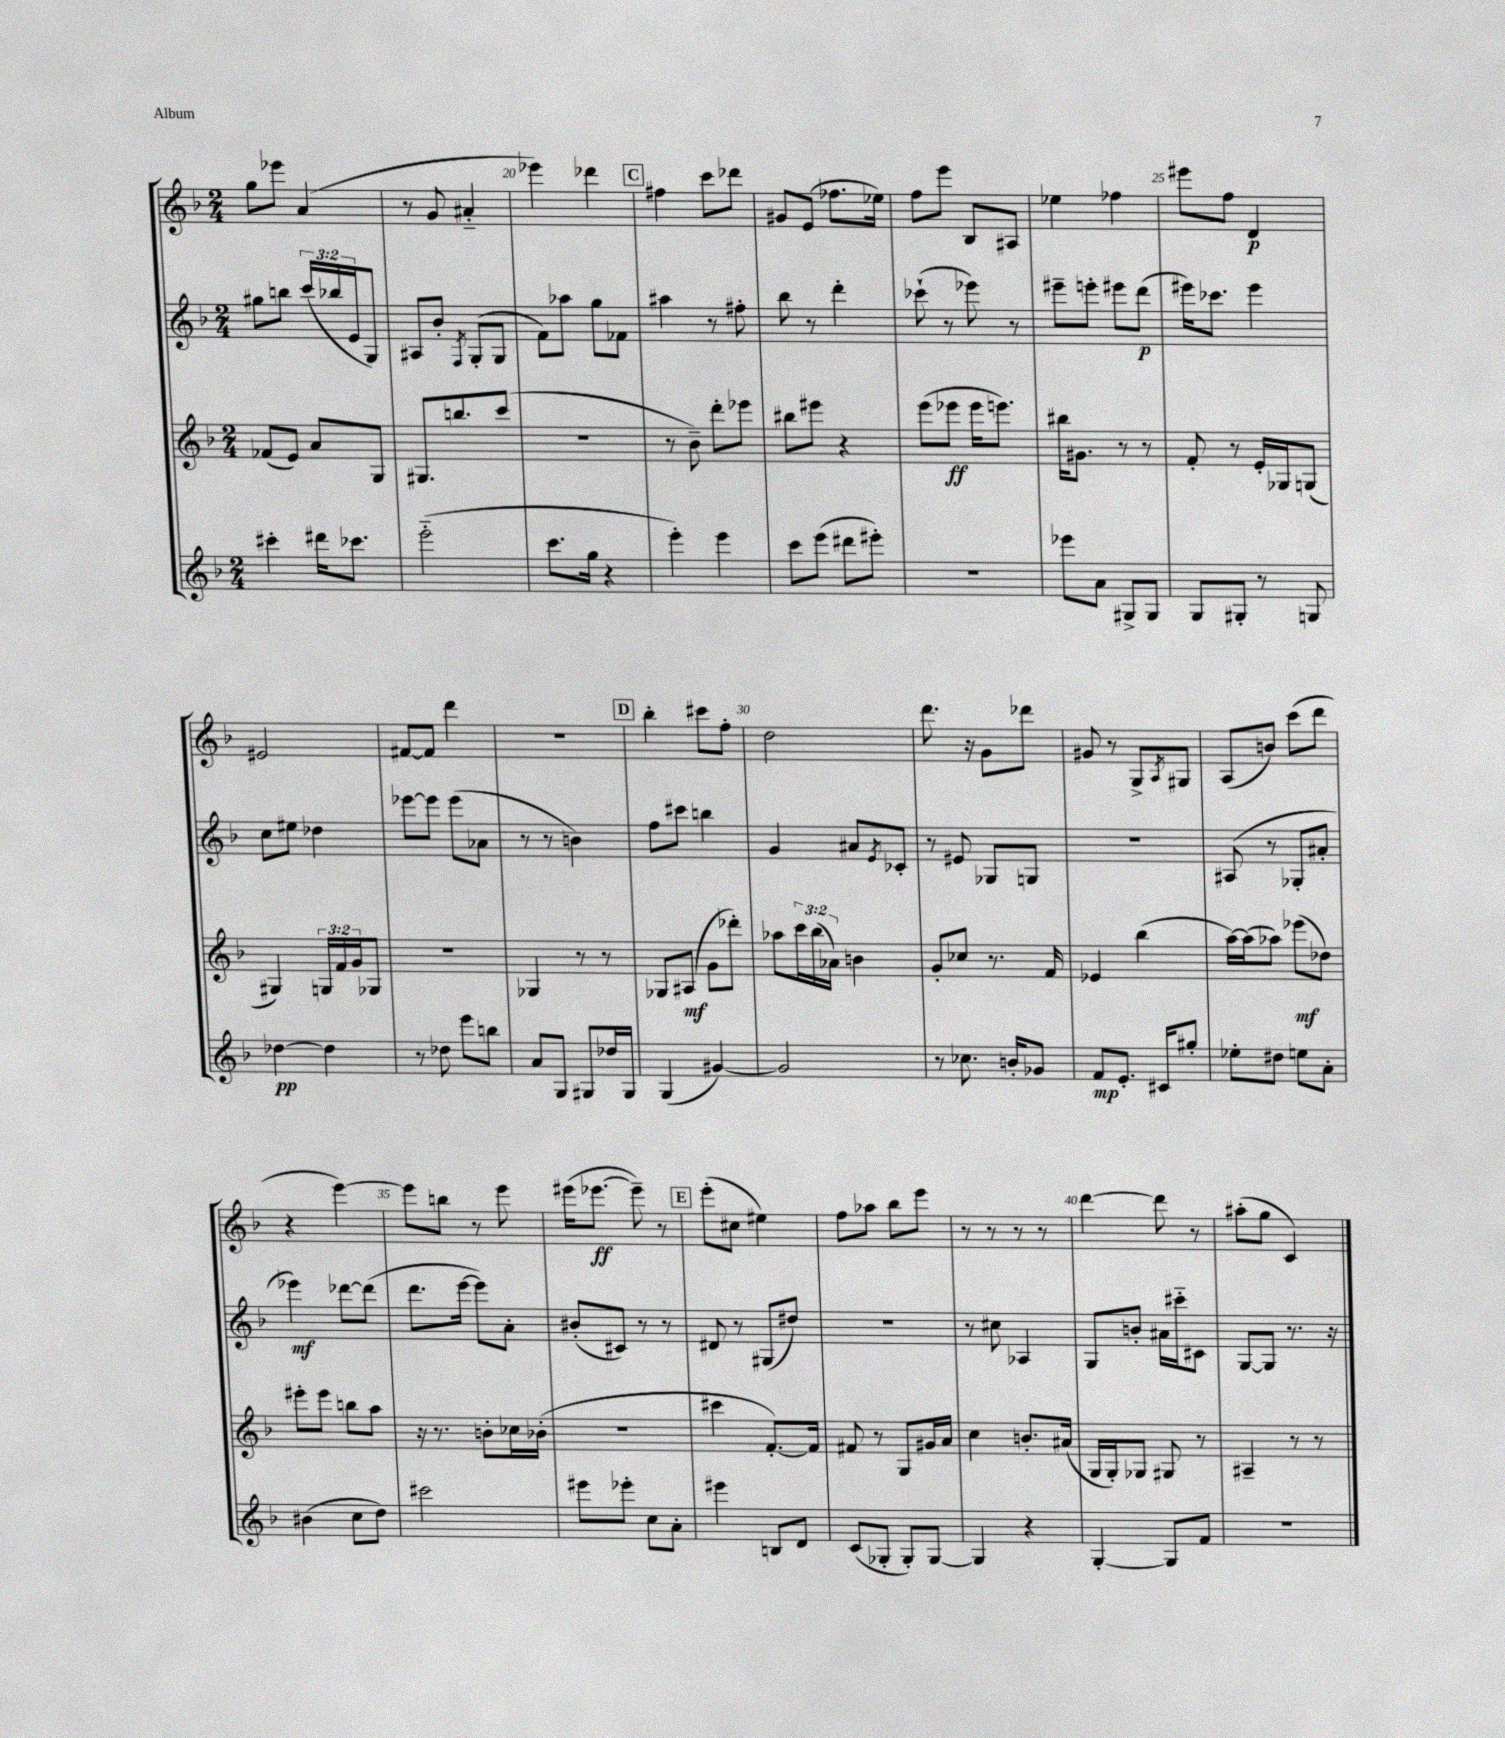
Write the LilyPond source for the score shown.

<<
\new StaffGroup <<
\new Staff = "s0" {
    \clef treble \key f \major \numericTimeSignature \time 2/4
    g''8 ees'''8 a'4( |
    r8 g'8 ais'4-_ |
    ees'''4) des'''4 |
    \mark \markup { \box "C" } fis''4 c'''8 des'''8 |
    gis'8 e'8( fes''8. ees''16) |
    f''8 e'''8 bes8 ais8 |
    ees''4 fes''4 |
    eis'''8 f''8 d'4\p |
    eis'2 |
    fis'8~ fis'8 d'''4 |
    r2 |
    \mark \markup { \box "D" } bes''4-. cis'''8 f''8-. |
    d''2 |
    d'''8. r16 g'8 des'''8 |
    gis'8 r8 g8-> \acciaccatura { a8 } gis8 |
    a8( b'8) c'''8( d'''8 |
    r4 e'''4~) |
    e'''8 b''8 r8 e'''8 |
    eis'''16( ees'''8.~\ff ees'''8--) r8 |
    \mark \markup { \box "E" } e'''8-.( cis''8 eis''4) |
    f''8 aes''8 bes''8 e'''8 |
    r8 r8 r8 r8 |
    d'''4~ d'''8 r8 |
    ais''8-.( g''8 c'4) \bar "|." |
}
\new Staff = "s1" {
    \clef treble \key f \major \numericTimeSignature \time 2/4 \override Staff.TupletNumber.text = #tuplet-number::calc-fraction-text
    gis''8 b''8 \tuplet 3/2 { c'''16( bes''16 e'16 } g8) |
    ais8 bes'8-. \acciaccatura { f8 } g8-.( g8 |
    f'8) aes''8 g''8 fes'8 |
    \mark \markup { \box "C" } ais''4 r8 fis''8-. |
    bes''8 r8 d'''4-. |
    ces'''8-!( r8 ees'''8) r8 |
    eis'''8-- e'''8-. eis'''8 d'''8\p( |
    eis'''16) ces'''8. eis'''4 |
    c''8 eis''8 des''4 |
    ees'''8~ ees'''8 ees'''8( aes'8 |
    r8 r8 b'4) |
    \mark \markup { \box "D" } f''8 cis'''8 b''4 |
    g'4 ais'8 \acciaccatura { e'8 } ces'8-. |
    r8 eis'8 ges8 g8 |
    R2 |
    ais8( r8 ges8-. ais'8-. |
    ees'''4\mf) des'''8~ des'''8( |
    d'''8. e'''16~ e'''8) a'8-. |
    bis'8-.( cis'8) r8 r8 |
    \mark \markup { \box "E" } dis'8 r8 gis8( dis''8) |
    R2 |
    r8 cis''8 aes4 |
    g8 b'8-. ais'16 cis'''16-_ cis'8 |
    g8~ g8 r8. r16 \bar "|." |
}
\new Staff = "s2" {
    \clef treble \key f \major \numericTimeSignature \time 2/4 \override Staff.TupletNumber.text = #tuplet-number::calc-fraction-text
    fes'8( e'8) a'8 g8 |
    gis8. b''8. c'''8( |
    r2 |
    \mark \markup { \box "C" } r8 bes'8--) d'''8-. ees'''8 |
    bis''8 eis'''8 r4 |
    e'''8( ees'''8\ff ees'''16 e'''8.) |
    bis''16 gis'8. r8 r8 |
    f'8-. r8 e'16-. ges16 g8( |
    gis4) \tuplet 3/2 { g16 f'16 g'16 } ges8 |
    R2 |
    ges4 r8 r8 |
    \mark \markup { \box "D" } ges8 ais8\mf( g'8 des'''8-.) |
    aes''8 \tuplet 3/2 { c'''16 bes''16( aes'16) } b'4 |
    g'8-. ces''8 r8. f'16 |
    ees'4 bes''4( |
    a''16~) a''16( aes''8) ees'''8\mf( des''8) |
    eis'''8-. eis'''8 b''8 a''8 |
    r16 r8. b'8-. ces''16 bes'16-.( |
    r2 |
    \mark \markup { \box "E" } cis'''4 f'8.~-.) f'16 |
    fis'8 r8 g8 gis'16 a'16 |
    c''4 b'8.-. ais'16( |
    g16 g16-.) ges8 gis8 r8 |
    ais4-- r8 r8 \bar "|." |
}
\new Staff = "s3" {
    \clef treble \key f \major \numericTimeSignature \time 2/4
    cis'''4-. dis'''16 ces'''8. |
    e'''2-_( |
    c'''8. g''16 r4 |
    \mark \markup { \box "C" } e'''4-.) e'''4 |
    c'''8 e'''8( dis'''8 eis'''8-.) |
    R2 |
    ees'''8 a'8 gis8-> gis8 |
    g8 gis8-. r8 g8 |
    des''4~\pp des''4 |
    r8 des''8 e'''8 b''8 |
    a'8 g8 gis8 des''16 gis16 |
    \mark \markup { \box "D" } g4( gis'4~) |
    gis'2 |
    r8 ces''8. b'16-. ges'8 |
    f'8\mp e'8.-. cis'16 gis''8-. |
    ees''8-. dis''8 e''8 a'8-. |
    bis'4( c''8 d''8) |
    cis'''2 |
    eis'''8 ees'''8-. c''8 a'8-. |
    \mark \markup { \box "E" } eis'''4 b8 d'8 |
    c'8( ges8-. ges8-.) ges8~ |
    ges4 r4 |
    g4~-. g8 f'8 |
    R2 \bar "|." |
}
>>
>>
\layout { \context { \Score currentBarNumber = #18 \override BarNumber.break-visibility = ##(#f #t #t) barNumberVisibility = #(every-nth-bar-number-visible 5) } }
